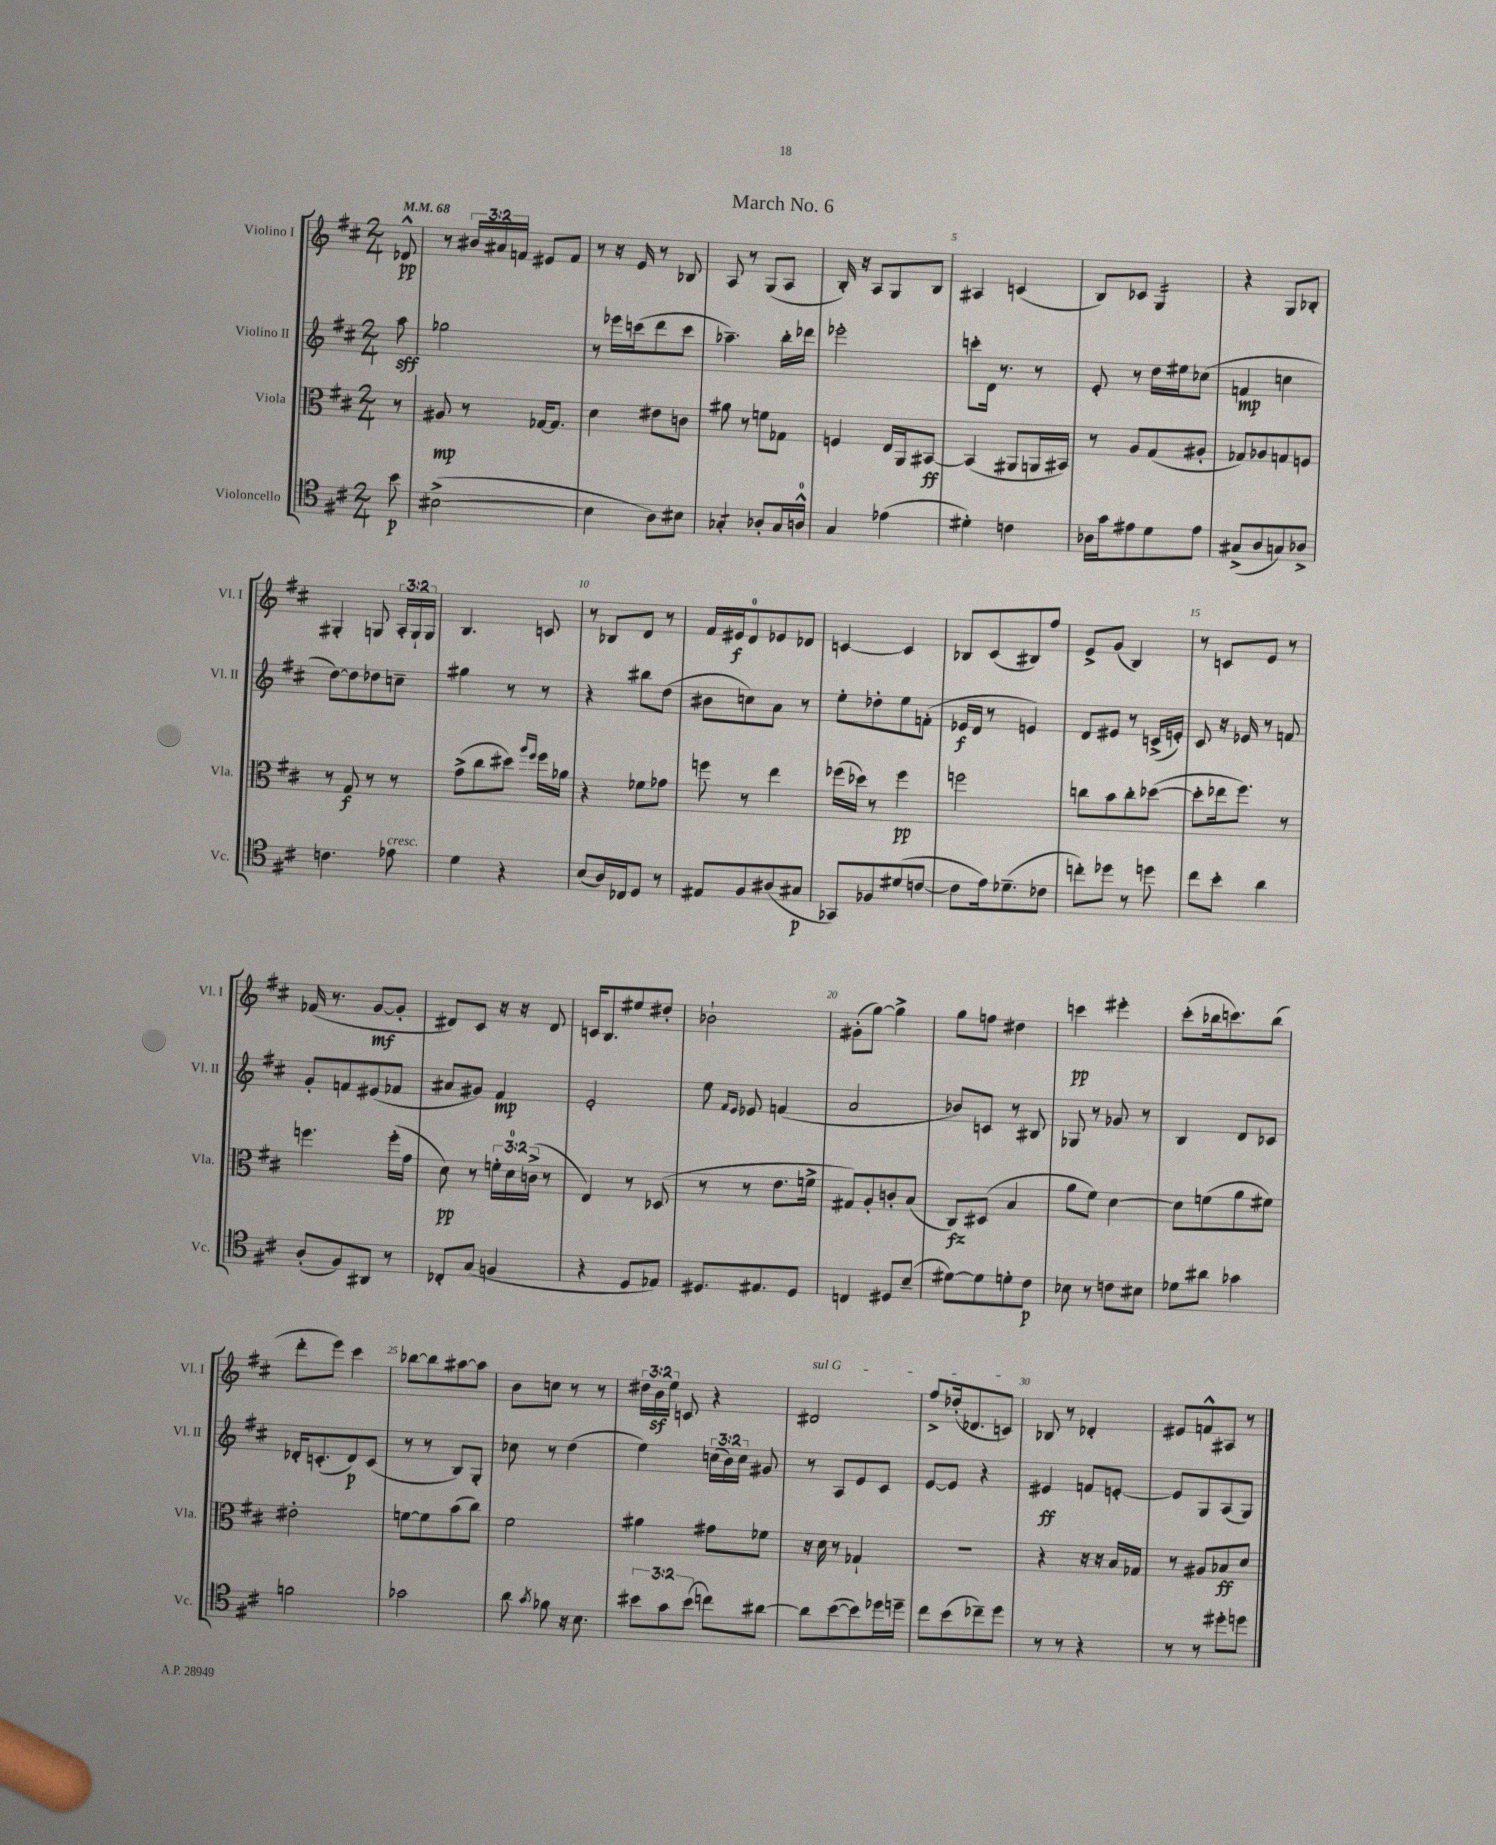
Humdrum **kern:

**kern	**kern	**kern	**kern
*staff4	*staff3	*staff2	*staff1
*clefC4	*clefC3	*clefG2	*clefG2
*k[f#c#]	*k[f#c#]	*k[f#c#]	*k[f#c#]
*M2/4	*M2/4	*M2/4	*M2/4
*MM68	*MM68	*MM68	*MM68
8b	8r	8aa	8d-^^
=	=	=	=
([2B#^	8A#	2gg-	8r
.	8r	.	24b#
.	.	.	24a#
.	.	.	24f
.	[16G-	.	8e#
.	8.G-]	.	.
.	.	.	8f
=	=	=	=
4B#]	4d	8r	8r
.	.	16eee-	16r
.	.	(16ccc	16e
8A)	8e#	8ddd	8r
8B#	8c	8ccc	8B-
=	=	=	=
4G-'	8a#	4.aa-~)	8A
.	8r	.	8r
8A-'	8f	.	(8G
16G-	8G-	16bb'	8A
16A^^	.	16ddd-	.
=	=	=	=
4G	4F	2eee-'	16B')
.	.	.	16r
.	.	.	8A
(4e-	16E	.	8G
.	16AA	.	.
.	[8BB#	.	8B
=	=	=	=
4d#')	(4BB#]	8ccc'	4A#
.	.	16d	.
.	.	8.r	.
4c	8AA#	.	(4c
.	16AA	8r	.
.	16BB#)	.	.
=	=	=	=
16A-	8r	8e'	8B)
16g	.	.	.
8e#	8A	8r	8c-
8d	(8G	16dd	4G
.	.	16ee#	.
8e#	8A#'	(8cc-	.
=	=	=	=
(8G#^	8G-)	4f	4r
8A	8A-	.	.
8G)	8G	4cc	8G
8A-^	8F	.	8B-'
=	=	=	=
4.c	8r	[8dd)	4G#'
.	8G	8dd]	.
.	8r	8dd-	8G
8e-	8r	8cc~	24A'
.	.	.	24G`
.	.	.	24G
=	=	=	=
4d	(8g^	4gg#	4.B
.	8cc#	.	.
4r	8dd#)	8r	.
.	16qqaa	.	.
.	16qqff#	.	.
.	16ff#	8r	8c
.	16a-	.	.
=	=	=	=
(8B	4r	4r	8r
16A)	.	.	8B-
16C-	.	.	.
8D	8f-	8bb#	8d
8r	8g-	(8dd	8r
=	=	=	=
8E#	8ff	8b#	16f#
.	.	.	16e#
8F#	8r	8cc)	8d
(8A#	4ee	8a	8e-
8G#	.	8r	8d-
=	=	=	=
8GG-)	(16ff-	8ee'	[4c
.	16dd-)	.	.
8F-	8r	8dd-'	.
(8d#	4ff-	8ee	4c]
[8c	.	(8f'	.
=	=	=	=
8c]	2ff	16e-	8B-
.	.	16d	.
16e)	.	8r	(8c#
(8.d-~	.	.	.
.	.	4e)	8B#)
8c-	.	.	8ff#
=	=	=	=
8cc')	8cc	8d	8e^
8dd-	8b	8e#	(8g
8r	8cc'	8r	4B)
8dd	([8dd-	(16c^	.
.	.	16e')	.
=	=	=	=
8cc#	8dd-']	8c#	8r
8b'	16ee-	16r	8c
.	8.ff#)	16e-	.
4a	.	8r	8e
.	8r	8f	8r
=	=	=	=
(8A'	4.ff	8g'	(16f-
.	.	.	8.r
8F#)	.	8f	.
8AA#	.	(8e#	[8g
8r	(16ff'	8f-	8g']
.	16g	.	.
=	=	=	=
8C-'	8d)	8a#	8d#)
(8G	8r	8g#)	8c#
4F	24f'	4f#	16r
.	24d	.	.
.	.	.	16r
.	(24c^	.	.
.	8r	.	8d#
=	=	=	=
4r	4E)	2e'	16c
.	.	.	8.B
8D	8r	.	8ee#
8E-)	(8D-	.	8dd#'
=	=	=	=
8.D#	8r	8ee	2b-`
.	.	16qqf#	.
.	.	16qqe	.
.	8r	8e-	.
8.E#	.	.	.
.	8.e	(4f	.
8D#	.	.	.
.	16f^	.	.
=	=	=	=
4C	8G#)	2a	(8g#'
.	8A'	.	[8gg)
8D#	8c'	.	4gg^]
(8B~	(8B	.	.
=	=	=	=
[8d#)	8C#)	8b-)	8gg
8d#]	(8D#	8c	8ff
8d'	4B	8r	4dd#
8c#	.	8B#	.
=	=	=	=
8B-	8a	8G-	4ccc
8r	8f#)	8r	.
8c	[4d	8g-	4eee#'
8B#	.	8r	.
=	=	=	=
8d-	8d]	4B	(8ccc#'
8a#	(8f	.	16bb-
.	.	.	8.ccc)
4g-	8a	8d	.
.	8f#)	8c-	(8bb-
=	=	=	=
2f	2e#'	16d-'	8ddd'
.	.	(8.c'	.
.	.	.	8eee)
.	.	8d-)	4ccc#
.	.	(8c	.
=	=	=	=
2g-	[8f	8r	[8bb-
.	8f]	8r	8bb-]
.	(8b	8B)	[8aa#
.	8cc#)	8G'	8aa#]
=	=	=	=
8a	2f#	8cc-	8b
8qg	.	.	.
8f-	.	8r	8cc
16r	.	(4dd	8r
8.B	.	.	.
.	.	.	8r
=	=	=	=
12b#	4a#	4ee)	24dd#
.	.	.	24b
12g	.	.	24ee
.	.	.	8c
(12b#	.	.	.
8cc)	8g#	(24cc	4r
.	.	24b)	.
.	.	24cc	.
[8a#	8f-	8g#	.
=	=	=	=
8a#]	16r	8r	2d#
.	16d	.	.
([8b	8r	8A	.
8b])	4G-`	8e	.
16dd-	.	8c#	.
16dd~	.	.	.
=	=	=	=
8cc#	2r	[8e	8ff#^
(8b	.	8e]	(16dd-'
.	.	.	8.d-
8cc-~)	.	4r	.
8dd	.	.	8c)
=	=	=	=
8r	4r	4e#	8B-
8r	.	.	8r
4r	16r	8f	4d-'
.	16r	.	.
.	16B	[8e'	.
.	16G-	.	.
=	=	=	=
8r	8r	8e]	8e#
8r	8A#	8G	8f^^
8dd#'	8B-	(8A	8A#
8dd	8d	8G)	8r
==	==	==	==
*-	*-	*-	*-
